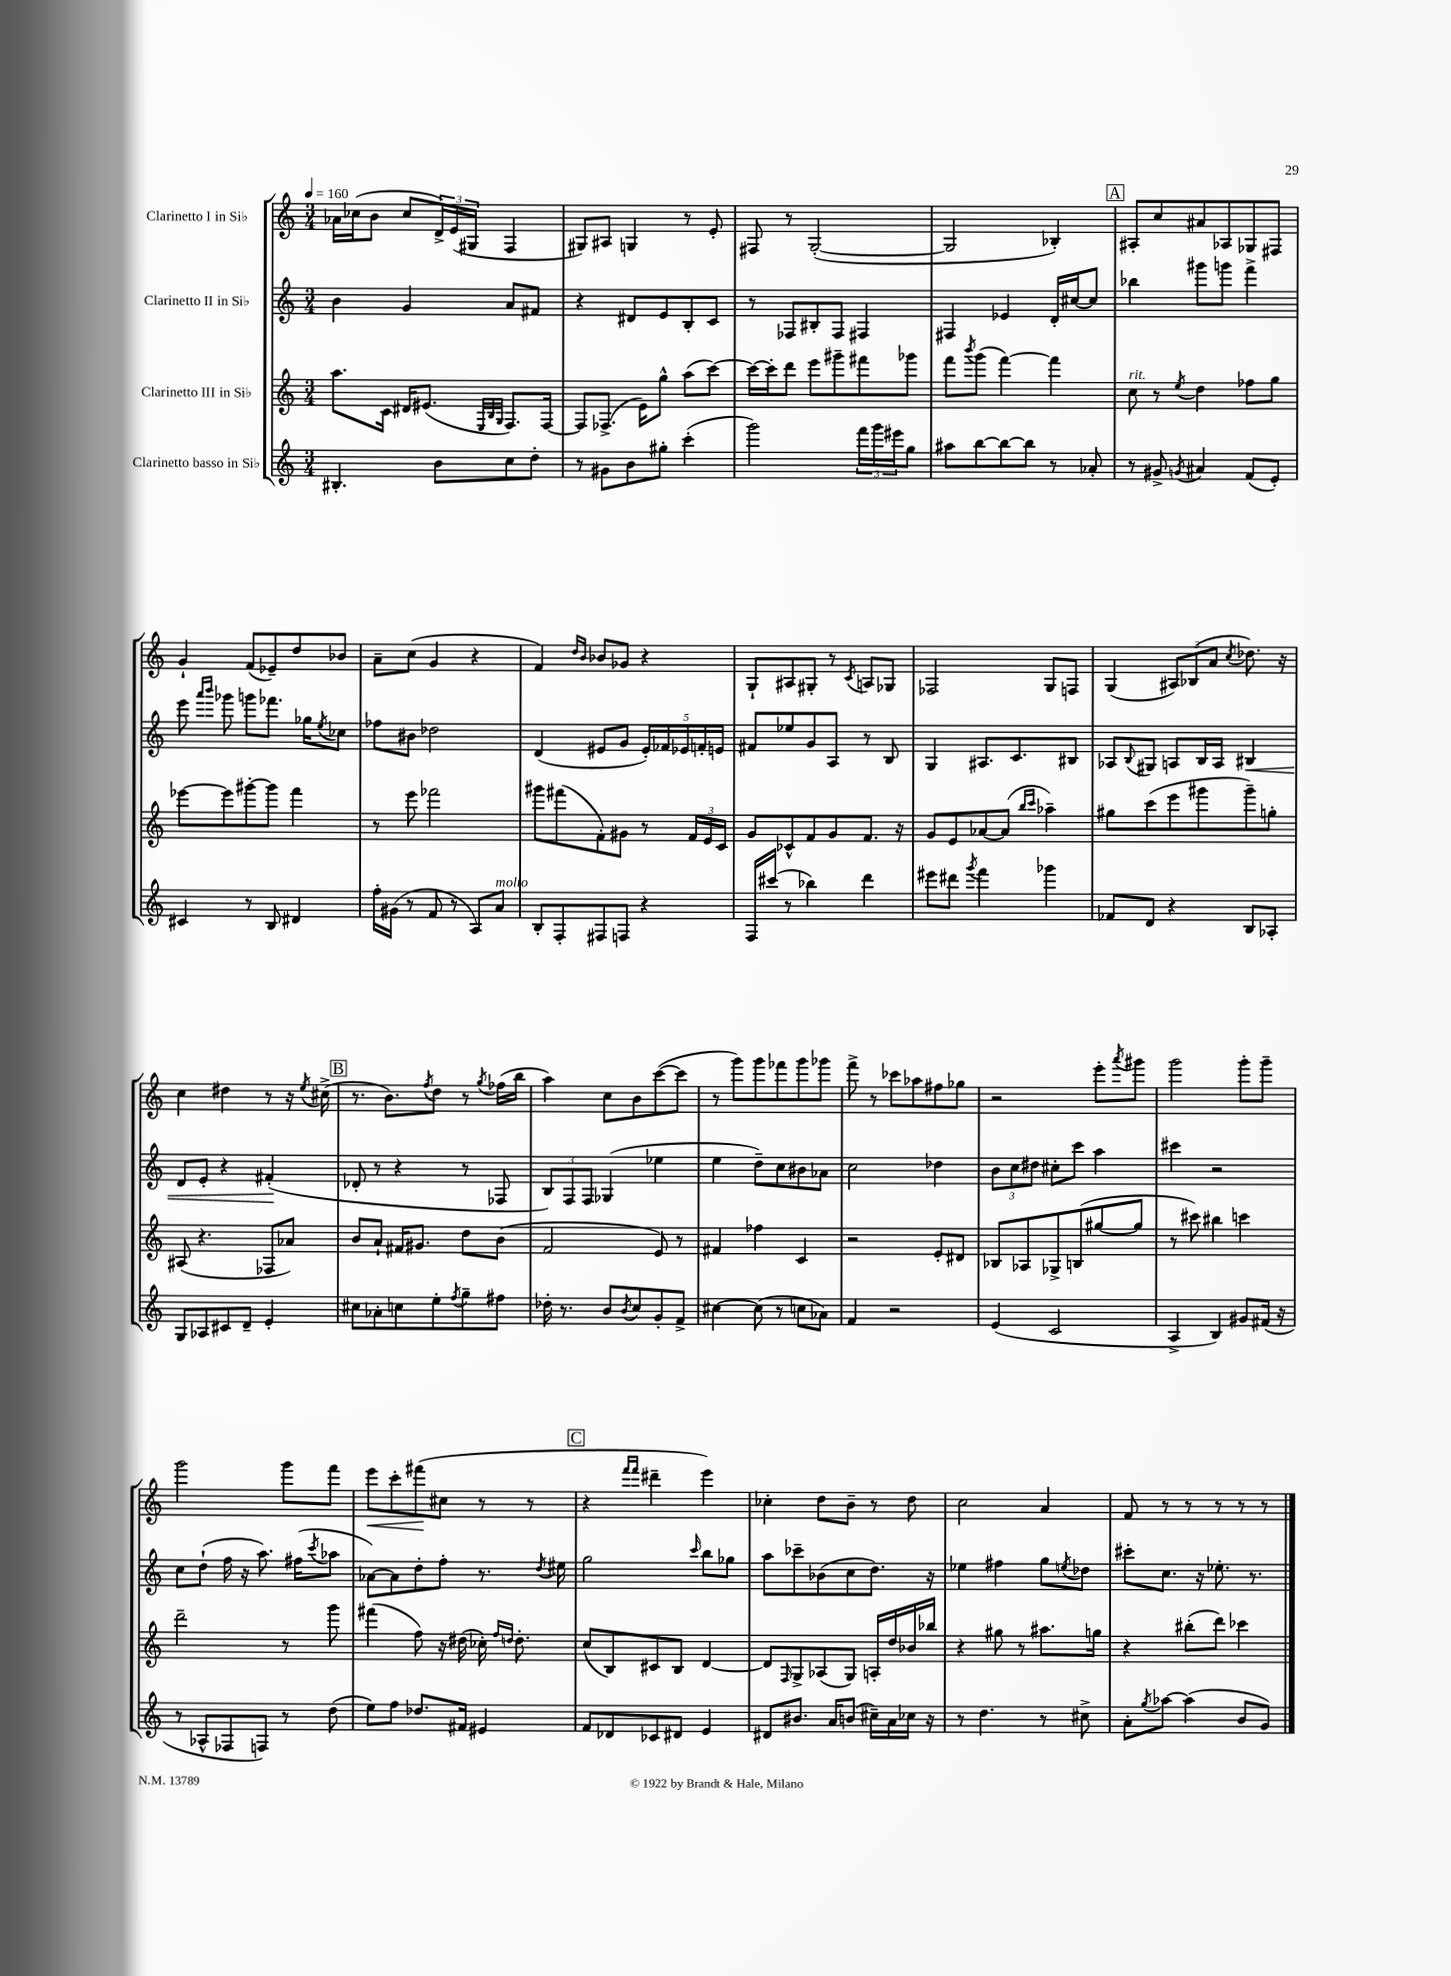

**kern	**kern	**kern	**kern
*staff4	*staff3	*staff2	*staff1
*clefG2	*clefG2	*clefG2	*clefG2
*k[]	*k[]	*k[]	*k[]
*M3/4	*M3/4	*M3/4	*M3/4
*MM160	*MM160	*MM160	*MM160
4.B#'/	8.aa\L	4b\	16a-\LL
.	.	.	(16cc-\J
.	.	.	8b\J
.	16c\Jk	.	.
.	16d#/LK	4g/	8cc-/L
.	(8.e#/J	.	.
8b\L	.	.	24d^/L)
.	.	.	(24e/
.	.	.	24G#/JJ
.	32qqE/LLL	.	.
.	32qqB/	.	.
.	32qqG/JJJ	.	.
8cc\	8.F/L)	8a/L	4F/
8dd'\J	.	8f#/J	.
.	[16F/Jk	.	.
=	=	=	=
8r	8F/]L	4r	8G#/L)
8g#\L	(8.F-^/J	.	8A#/J
8b\	.	8d#/L	4G/
.	16e\LK)	.	.
8gg#'\J	8gg^^\J	8e/	.
(4ccc'\	(8aa\L	8B'/	8r
.	[8ccc\J)	8c/J	8e'/
=	=	=	=
2ggg\)	16ccc\_LL	8r	8F#/
.	16ccc'\]J	.	.
.	8ddd\J	8F-/L	8r
.	8eee\L	8B#'/	([2G'/
.	8ggg#~\	8F-/J	.
24fff\LL	8fff#\	4F#/	.
24ggg\	.	.	.
24eee#\J	.	.	.
8gg\J	8ggg-\J	.	.
=	=	=	=
8aa#\L	8fff\L	4F#/	2G/]
.	8qbbb/	.	.
[8bb\	(8ggg\J	.	.
8bb\_	[4fff\)	4e-/	.
8bb\]J	.	.	.
8r	4fff\]	16d'/LL	4B-'/)
.	.	[16cc#/J	.
8a-'/	.	8cc#/]J	.
=	=	=	=
8r	8cc\	4bb-\	8A#'/L
8g#^/	8r	.	8cc/
8qg/	8qee/	.	.
4a#/	4dd\	8ggg#\L	8a#/
.	.	8ggg\J	8A-/
(8f/L	8ff-\L	4fff^\	8G-/
8e'/J)	8gg\J	.	8F#/J
=	=	=	=
4c#/	[8eee-\L	8eee\	4g`/
.	.	16qqaaa/LL	.
.	.	16qqbbb/JJ	.
.	8eee-\]	8ggg-\	.
8r	[8ggg#'\	8ggg\L	(8f/L
8B/	8ggg#\]J	8.fff-\J	8e-~/)
4d#/	4fff\	.	8dd/
.	.	16gg-\LK	.
.	.	8qee/	.
.	.	8cc-\J	8b-/J
=	=	=	=
16ff'\LL	8r	8ff-\L	8a~\L
(16g#\JJ	.	.	.
8r	8eee\	8b#\J	(8cc\J
8f/	2fff-\	2dd-\	4g/
8r	.	.	.
8A/L)	.	.	4r
8a/J	.	.	.
=	=	=	=
8B'/L	8ggg#\L	(4d/	4f/)
8F'/	(8fff#\	.	.
.	.	.	16qqdd/LL
.	.	.	16qqb/JJ
8F#/	8f'\)	8e#/L	8b-/L
8F/J	8g#\J	8g/J	8g-/J
4r	8r	20e#'/LL)	4r
.	.	20f-/	.
.	.	20e-/	.
.	24f/LL	.	.
.	.	20f'/	.
.	24e/	.	.
.	.	20e/JJ	.
.	24c/JJ	.	.
=	=	=	=
16F/LL	8g/L	8f#/L	8G`/L
(16ccc#/JJ	.	.	.
8r	8c-^^/	8ee-/	8A#/
4bb-\)	8f/	8g/	8G#'/J
.	8g/	8A/J	8r
.	.	.	8qc/
4ddd\	8.f/J	8r	8A/L
.	.	8B/	8G-/J
.	16r	.	.
=	=	=	=
8eee#\L	8g/L	4G/	2F-/
8ddd#\J	8e/	.	.
8qggg/	.	.	.
4fff\	[8a-/	8.A#/L	.
.	(8a-/]J	.	.
.	.	8.c/	.
.	16qqbb/LL	.	.
.	16qqccc/JJ	.	.
4ggg-\	4aa-~\)	.	8G/L
.	.	8B#/J	8F/J
=	=	=	=
8f-/L	8gg#\L	8A-/L	(4G/
.	.	8qqB/	.
8d/J	(8ccc\	8G#/J	.
4r	8eee\	8A/L	12A#/L)
.	.	.	(12B-/
.	8ggg#\	16B/L	.
.	.	.	12a/J
.	.	16A/JJ	.
.	.	.	8qcc/
8B/L	8ggg#~\)	4B#/	8.dd-\)
8A-'/J	8gg'\J	.	.
.	.	.	16r
=	=	=	=
8G/L	(8A#/	8d/L	4cc\
8A-/	4.r	8e'/J	.
8c#/	.	4r	4dd#\
8d~/J	.	.	.
4e'/	8F-/L	(4f#'/	8r
.	8a-/J)	.	16r
.	.	.	8qee/
.	.	.	(16cc#^\
=	=	=	=
8cc#\L	8b/L	8d-'/	8.r
8a-'\	8a`/J	8r	.
.	.	.	8.b\L)
8cc\	16f#/LK	4r	.
.	8.g#/J	.	.
.	.	.	8qff/
8ee'\	.	.	8dd\J
8qff/	.	.	.
8gg~\	8dd\L	8r	8r
.	.	.	8qgg/
8ff#\J	(8b\J	8F-/	(16ff-\LL
.	.	.	16bb\JJ
=	=	=	=
16dd-'\	2f/	12B/L)	4aa\)
8.r	.	.	.
.	.	12F/	.
.	.	12F/J	.
8b/L	.	(4G-/	8cc\L
8qb/	.	.	.
8cc/	.	.	8b\
8g'/	8e/)	4ee-\	([8ccc\
8f^/J	8r	.	8ccc\]J
=	=	=	=
[4cc#\	4f#/	4ee\	8r
.	.	.	8ggg\L)
(8cc#\]	4ff-\	8dd~\L)	8ggg\
8r	.	8cc\	8fff-\
8cc\L	4c/	8b#\	8ggg\
8a-\J)	.	8a-\J	8ggg-\J
=	=	=	=
4f/	2r	2cc\	8fff^\
.	.	.	8r
2r	.	.	8ccc-\L
.	.	.	8aa-\
.	8e'/L	4dd-\	8ff#\
.	8d#/J	.	8gg-\J
=	=	=	=
(4e/	8B-/L	12b\L	2r
.	.	12cc\	.
.	8A-/	.	.
.	.	12dd#\J	.
2c/	8G-^/	8cc#'\L	.
.	(8B/	8ccc\J	.
.	[8gg#/	4aa\	8eee'\L
.	.	.	8qaaa/
.	8gg#/]J	.	8ggg#\J
=	=	=	=
4A^/	8r	4ccc#\	2ggg\
.	8ccc#\)	.	.
4B/)	4bb#\	2r	.
8g#/L	4ccc\	.	8ggg'\L
(16f#/Jk	.	.	8ggg~\J
16r	.	.	.
=	=	=	=
8r	2ddd~\	8cc\L	2ggg\
8A-^^/L	.	(8dd`\J	.
8F-/	.	16ff\	.
.	.	16r	.
8F/J)	.	8.aa\)	.
8r	8r	.	8ggg\L
.	.	(16ff#\LK	.
.	.	8qccc/	.
(8dd\	8ggg\	8aa-\J	8fff\J
=	=	=	=
8ee\L)	(4fff#\	[8a-\L)	8eee\L
8ff\J	.	8a-\]	8ccc'\
8.dd-/L	8ff\)	8dd'\	(8fff#\
.	16r	8ff'\J	8cc#\J
16f#/Jk	(16dd#\	.	.
4e#/	16cc-'\)	8.r	8r
.	16qqff/LL	.	.
.	16qqdd/JJ	.	.
.	8.dd'\	.	.
.	.	.	8r
.	.	8qdd/	.
.	.	16ee#\	.
=	=	=	=
8f/L	(8cc/L	2gg\	4r
8d-/	8B/)	.	.
.	.	.	16qqfff/LL
.	.	.	16qqfff/JJ
8c-/	8c#/	.	4ddd#~\
8d#/J	8B/J	.	.
.	.	16qqccc/	.
4e/	[4d/	8bb\L	4eee\)
.	.	8gg-\J	.
=	=	=	=
8d#/L	8d/]L	8aa\L	4cc-'\
.	16qqF/	.	.
8.b#/J	8G^/	8ccc-~\	.
.	(8A-/	(8b-\	8dd\L
16a/LK	.	.	.
(8b/J	8G/J)	8cc\	8b~\J
16cc#~\LL)	16A'/LL	8.dd\J)	8r
16a\	16dd/	.	.
16cc-\JJ	16b-/	.	8dd\
16r	16bb-/JJ	16r	.
=	=	=	=
8r	4r	4ee-\	2cc\
4.dd\	.	.	.
.	8gg#\	4ff#\	.
.	8r	.	.
8r	8.aa#\L	8gg\L	4a/
.	.	8qee/	.
8cc#^\	.	8dd-\J	.
.	16gg\Jk	.	.
=	=	=	=
8a'\L	4r	8ccc#'\L	8f/
8qgg/	.	.	.
[8aa-\J	.	8.cc\J	8r
(4aa-\]	(8bb#'\L	.	8r
.	.	16r	.
.	8ddd\J)	8.ee-'\	8r
8b/L	4ccc-\	.	8r
.	.	8.r	.
8g/J)	.	.	8r
==	==	==	==
*-	*-	*-	*-
